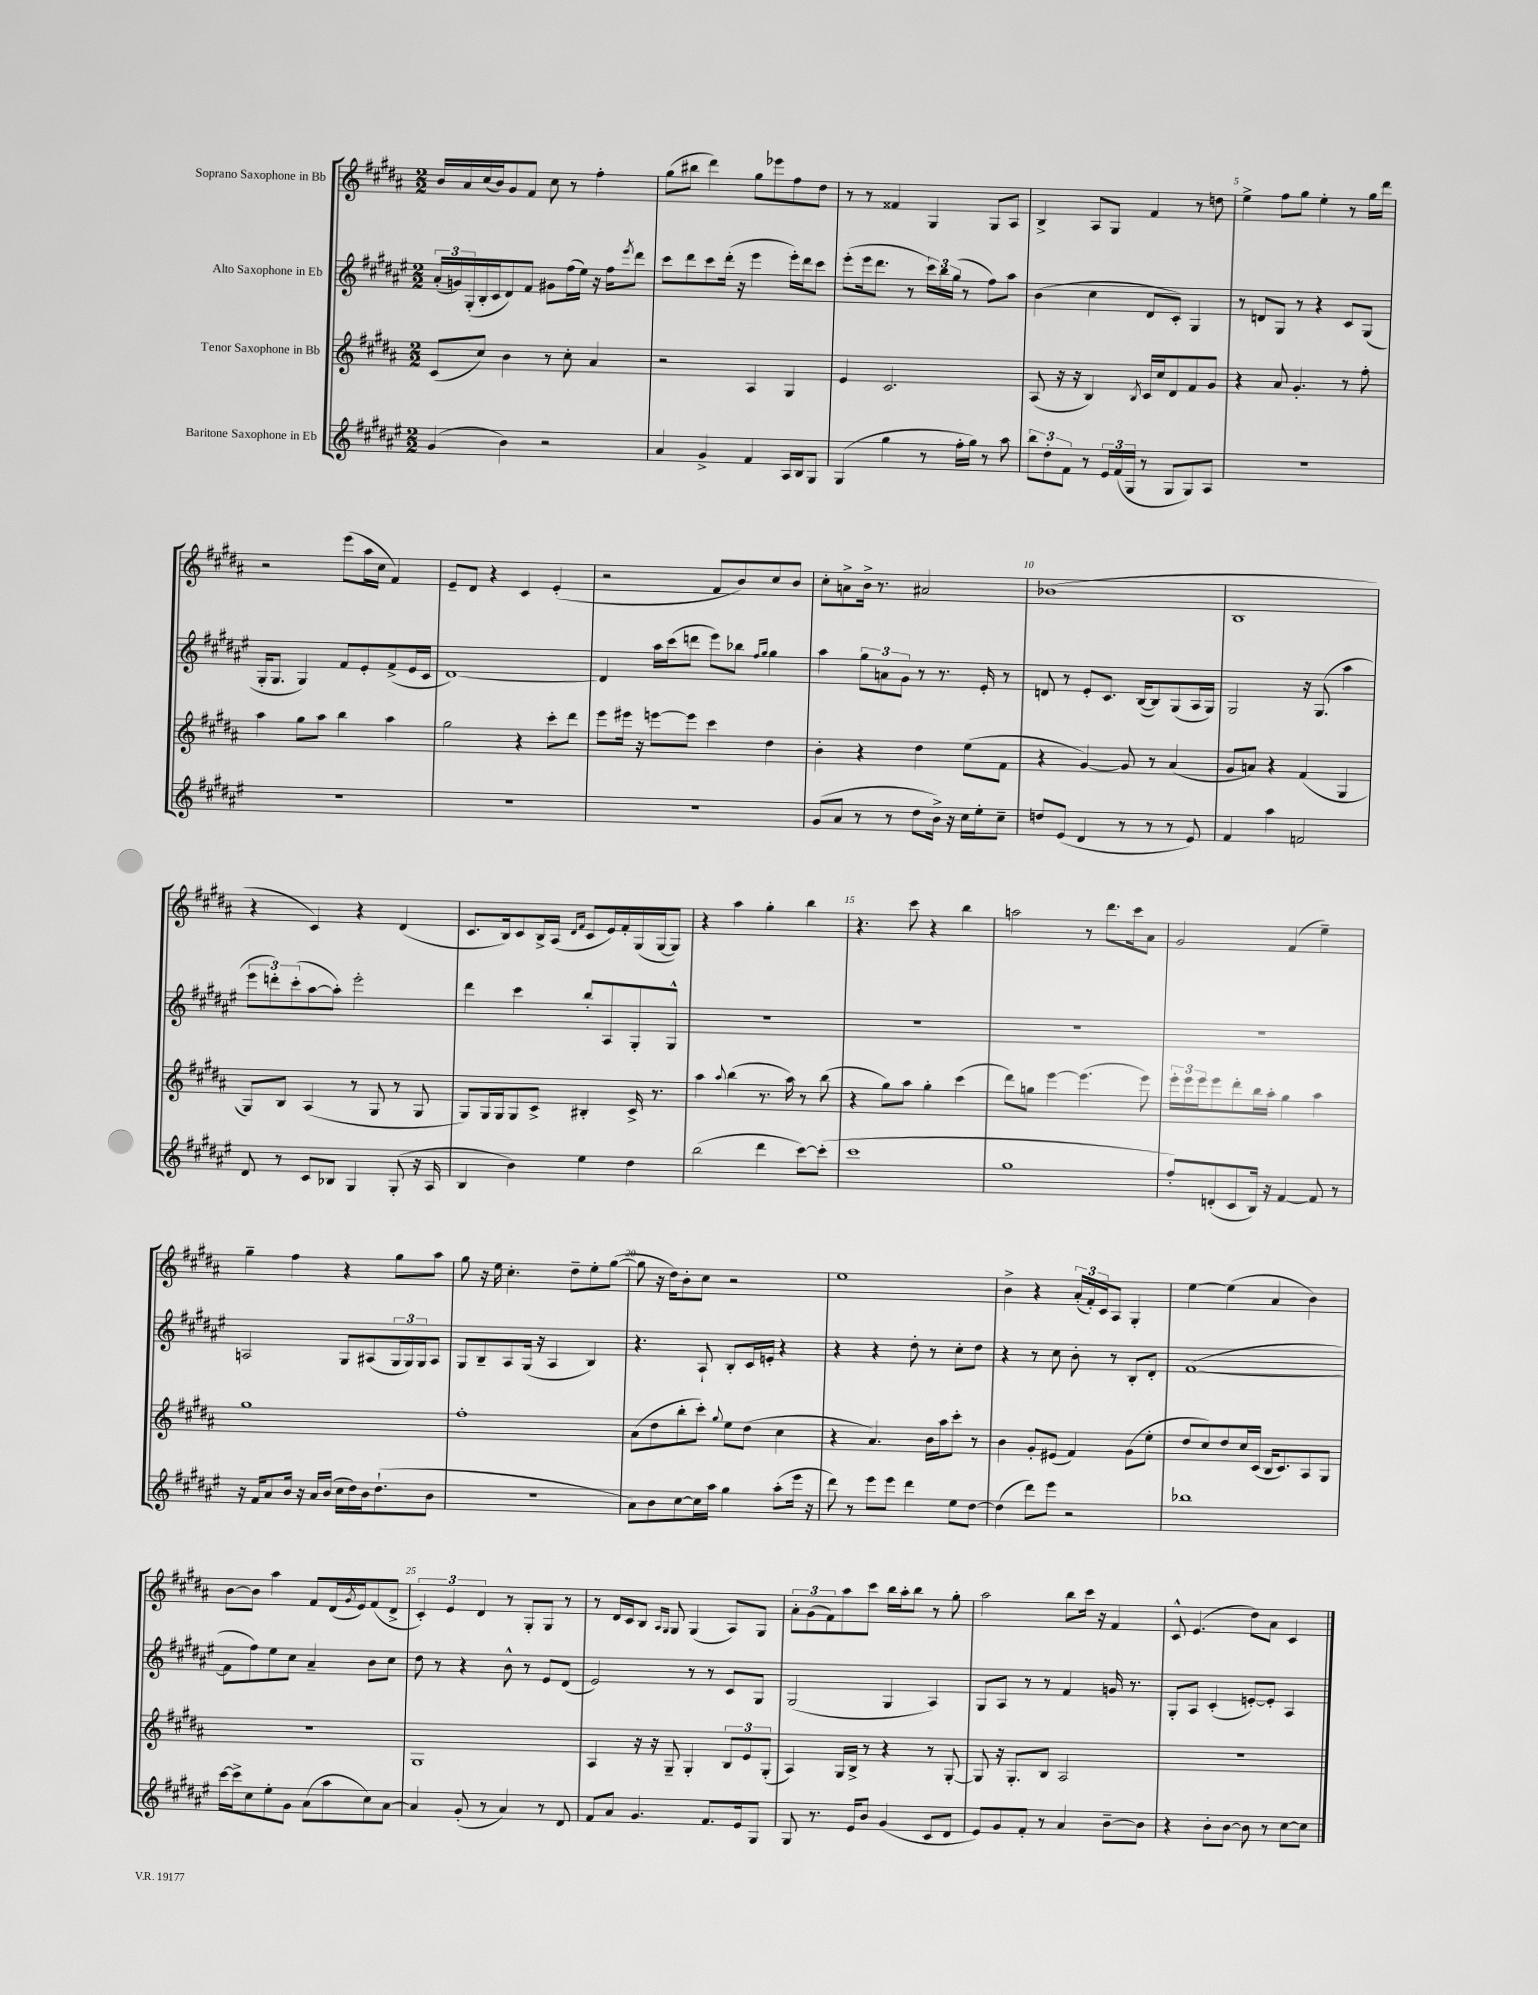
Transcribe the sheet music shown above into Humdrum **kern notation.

**kern	**kern	**kern	**kern
*part4	*part3	*part2	*part1
*staff4	*staff3	*staff2	*staff1
*I"Baritone Saxophone in Eb	*I"Tenor Saxophone in Bb	*I"Alto Saxophone in Eb	*I"Soprano Saxophone in Bb
*clefG2	*clefG2	*clefG2	*clefG2
*k[f#c#g#d#a#e#]	*k[f#c#g#d#a#]	*k[f#c#g#d#a#e#]	*k[f#c#g#d#a#]
*M2/2	*M2/2	*M2/2	*M2/2
=1	=1	=1	=1
(4g#/	(8c#/L	(24a#'/LL	16b/LL
.	.	24gn/)	.
.	.	.	16a#/
.	.	(24G#'/	.
.	8cc#/J)	16B'/	(16cc#/
.	.	16c#/J	16b/J)
4b\)	4b\	8d#/)	8g#/
.	.	8f#/J	8f#/J
2r	8r	8g#X\L	8cc#\
.	8cc#'\	(16ff#\L	8r
.	.	16ee#\JJ)	.
.	4a#/	16r	4ff#'\
.	.	16ff#\KL	.
.	.	8qeee#/	.
.	.	8ddd#\J	.
=2	=2	=2	=2
4a#/	2r	8ccc#\L	(8gg#\L
.	.	8ddd#\	8bb#X\J
4g#^/	.	8ccc#\	4ddd#\)
.	.	(16ddd#'\Jk	.
.	.	16r	.
4f#/	4A#/	4eee#\	8gg#\L
.	.	.	8eee-X\
16A#/LL	4G#/	16eee#'\LL)	8ff#\
16B/J	.	16ddd#\J	.
8G#/J	.	8ccc#\J	8dd#\J
=3	=3	=3	=3
(4G#/	4e/	(8eee#'\L	8r
.	.	16eee#\k	8r
.	.	8.ddd#\J	.
4gg#\	2.c#/	.	4f##X/
.	.	8r	.
8r	.	24ccc#\LL)	4G#/
.	.	24bb\	.
.	.	(24gg#\JJ	.
16ff#'\LL	.	8r	.
16gg#\JJ)	.	.	.
8r	.	8ff#\L)	8G#/L
8aa#\	.	8aa#\J	8A#/J
=4	=4	=4	=4
12bb\L	(8A#/	(4b\	4B^/
12dd#'\	.	.	.
.	16r	.	.
12f#\J	.	.	.
.	16r	.	.
8r	4B/)	4cc#\	8A#/L
24e#/LL	.	.	8G#/J
(24f#/	.	.	.
24G#/JJ	.	.	.
.	8qB/	.	.
8r	16c#/LL	8d#/L	4f#/
.	16cc#/J	.	.
8G#/L	8d#/	8c#'/J)	.
8G#/)	8f#/	4G#/	8r
8A#/J	8g#/J	.	8ddn\
=5	=5	=5	=5
1r	4r	8r	4ee^\
.	.	8dn/L	.
.	8a#/	8G#/J	8ff#\L
.	4.g#'/	8r	8gg#\J
.	.	4r	4ee'\
.	8r	8c#/L	8r
.	8ff#'\	(8G#/J	16gg#\LL
.	.	.	16ddd#\JJ
!!LO:LB:g=z
=6	=6	=6	=6
1r	4aa#\	16G#'/KL	2r
.	.	8.G#/J	.
.	8gg#\L	4G#/)	.
.	8aa#\J	.	.
.	4bb\	8f#/L	(8eee\L
.	.	8e#'/	16aa#\L
.	.	.	16cc#\JJ
.	4aa#\	(8f#^/	4f#/)
.	.	16e#/L	.
.	.	16c#/JJ	.
=7	=7	=7	=7
1r	2gg#\	[1d#)	8e~/L
.	.	.	8d#/J
.	.	.	4r
.	4r	.	4c#/
.	8ccc#'\L	.	(4e'/
.	8ddd#\J	.	.
=8	=8	=8	=8
1r	8eee\L	4d#/]	2r
.	16eee#X\Jk	.	.
.	16r	.	.
.	[8eeen\L	16aa#\LL	.
.	.	(16ccc#\J	.
.	8eee\J]	8dddn\J	.
.	4ccc#\	8eee#\L)	8f#/L
.	.	8bb-X\J	8b/)
.	.	16qqff#/LL	.
.	.	16qqgg#/JJ	.
.	4dd#\	4gg#\	8cc#/
.	.	.	8b/J
=9	=9	=9	=9
(8g#/L	4b'\	4aa#\	8cc#'\L
8a#/J	.	.	8an^\
8r	4r	12gg#\L	16b^\Jk
.	.	.	8.r
.	.	12an\	.
8r	.	.	.
.	.	12g#\J	.
8dd#\L	4dd#\	8r	2a#X/
16b^\Jk)	.	8.r	.
16r	.	.	.
16cc#\LL	(8ee\L	.	.
16ee#'\J	.	16e#'/	.
8cc#~\J	8f#\J	8r	.
=10	=10	=10	=10
8ddn/L	4r	8dn/	(1b-X
(8e#/J	.	8r	.
4d#/	[4g#/)	8e#'/L	.
.	.	8.c#/J	.
8r	8g#/]	.	.
.	.	([16B/KL	.
8r	8r	8B/])	.
8r	(4a#/	(8G#/	.
8e#/)	.	16A#/L	.
.	.	16G#/JJ)	.
=11	=11	=11	=11
4f#/	8g#/L	2G#/	1B
.	8an/J)	.	.
4aa#\	4r	.	.
2fn/	(4f#/	16r	.
.	.	(8.G#/	.
.	4G#/	4aa#\	.
!!LO:LB:g=z
=12	=12	=12	=12
8d#/	8G#/L)	12eee#\L	4r
.	.	12dddn'\)	.
8r	8B/J	.	.
.	.	(12ccc#'\	.
8c#/L	(4A#/	[8aa#\	4c#/)
8B-X/J	.	8aa#'\J])	.
4G#/	8r	2eee#'\	4r
.	8G#/	.	.
(8G#'/	8r	.	(4d#/
16r	8G#/	.	.
16A#/	.	.	.
=13	=13	=13	=13
4B/	8G#/L)	4ddd#\	8.c#/L
.	16G#/L	.	.
.	16G#/J	.	16B/k)
4b\)	8G#/	4ccc#\	8c#/
.	8c#^/J	.	16B^/L
.	.	.	(16A#/JJ
.	.	.	16qqd#/LL
.	.	.	16qqf#/JJ
4ee#\	4B#X'/	8bb'/L	8c#/L
.	.	8A#/	16e/L)
.	.	.	16f#'/
4dd#\	16c#^/	8G#'/	(16G#/
.	8.r	.	[16G#/J
.	.	8G#^^/J	8G#/J])
=14	=14	=14	=14
(2bb\	4aa#\	1r	4r
.	8qqaa#/	.	.
.	(4bb\	.	4aa#\
4ddd#\	8.r	.	4gg#'\
.	16aa#\)	.	.
[8ccc#\L)	8r	.	4bb\
(8ccc#'\J]	(8bb\	.	.
=15	=15	=15	=15
1ccc#	4r	1r	4.r
.	8gg#\L)	.	.
.	8aa#\J	.	8ccc#\
.	4gg#'\	.	4r
.	(4ccc#\	.	4bb\
=16	=16	=16	=16
1gg#	8ddd#\L)	1r	2aan\
.	8ggn\J	.	.
.	[4eee\	.	.
.	(4.eee\]	.	8r
.	.	.	8.ddd#\L
.	.	.	16ccc#\k
.	8eee\)	.	8a#\J
=17	=17	=17	=17
8ff#'/L)	24eee'\LL	1r	2g#/
.	24eee\	.	.
.	24eee\J	.	.
(8dn'/	8eee\	.	.
8c#/	8ddd#'\	.	.
16B/Jk)	16bb\L	.	.
16r	16aa#'\JJ	.	.
[4f#/	4gg#\	.	(4f#/
8f#/]	4aa#\	.	4ee~\)
8r	.	.	.
!!LO:LB:g=z
=18	=18	=18	=18
16r	1gg#	2An/	4gg#~\
16f#/KL	.	.	.
8a#/	.	.	.
16b/Jk	.	.	4ff#\
16r	.	.	.
16a#/LL	.	.	.
(16b/JJ	.	.	.
16cc#\LL	.	8G#/L	4r
16dd#\)	.	.	.
16b\J	.	(8A#X/	.
(8.dd#`\	.	.	.
.	.	24G#/L	8gg#\L
.	.	24G#/)	.
.	.	24G#/J	.
8b\J	.	8A#/J	8aa#\J
=19	=19	=19	=19
1r	1ff#'	8G#/L	8gg#\
.	.	8B~/	16r
.	.	.	16ee\
.	.	8A#/	4.cc#'\
.	.	(16G#/Jk	.
.	.	16r	.
.	.	4A#/	.
.	.	.	8dd#~\L
.	.	4B/)	8ee'\
.	.	.	([8gg#\J
=20	=20	=20	=20
8a#\L)	(8a#\L	4.r	8gg#\]
8b\	8dd#\	.	16r
.	.	.	16dd#\KL)
[8cc#\	8bb'\	.	8b'\
16cc#\L]	8ccc#'\J)	8A#`/	8cc#\J
16aa#\JJ	.	.	.
.	8qqgg#/	.	.
4gg#\	8ee\L	8B'/L	2r
.	(8dd#\J	16c#/L	.
.	.	16en'/JJ	.
(8aa#'\L	4cc#\	4r	.
16eee#\Jk	.	.	.
16r	.	.	.
=21	=21	=21	=21
8ddd#\)	4r	4r	1ee
8r	.	.	.
8eee#\L	4.a#/)	4r	.
8eee#\J	.	.	.
4ddd#\	.	8dd#'\	.
.	16b\LL	8r	.
.	16aa#\J	.	.
8ee#\L	8ccc#'\J	8cc#'\L	.
[8dd#\J	8r	8dd#\J	.
=22	=22	=22	=22
(4dd#\]	4b\	4r	4b^\
8ddd#\L)	8g#'/L	8r	4r
8eee#\J	(8e#X/J	8cc#\	.
2r	4f#/)	8b'\	(24a#'/LL
.	.	.	24f#'/)
.	.	.	24c#/J
.	.	8r	8A#/J
.	(8g#\L	8B'/L	4G#'/
.	8ee'\J	8d#'/J	.
=23	=23	=23	=23
1bb-X	8dd#/L	([1f#	[4ee\
.	8cc#/)	.	.
.	8dd#/	.	(4ee\]
.	16cc#/L	.	.
.	(16c#/JJ	.	.
.	16B/KL	.	4a#/
.	8.c#/)	.	.
.	8A#/	.	4b\)
.	8G#/J	.	.
!!LO:LB:g=z
=24	=24	=24	=24
[16ccc#\LL	1r	8f#\L]	[8b\L
16ccc#^\J]	.	.	.
8cc#\	.	8ff#\)	8b\J]
8ee#'\	.	8ee#\	4aa#\
8g#\J	.	8cc#\J	.
(8a#\L	.	4a#~/	8f#/L
8aa#\	.	.	(16d#/L
.	.	.	8qg#/
.	.	.	16e/J)
8cc#\)	.	8b\L	(8f#/
[8a#\J	.	8cc#\J	8d#^/J
=25	=25	=25	=25
4a#/]	1G#	8dd#\	6c#'/)
.	.	8r	.
.	.	.	6e/
(8g#'/	.	4r	.
.	.	.	6d#/
8r	.	.	.
4a#/)	.	8b^^\	8r
.	.	8r	8G#'/L
8r	.	8e#/L	8G#/J
8d#/	.	(8d#/J	8r
=26	=26	=26	=26
8f#/L	4A#/	2e#/)	8r
8a#/J	.	.	16d#/LL
.	.	.	16c#/J
4.g#/	16r	.	8B/J
.	16r	.	.
.	.	.	16qqA#/LL
.	.	.	16qqG#/JJ
.	8G#~/	.	8G#/
.	4G#'/	8r	(4G#/
8.f#/L	.	8r	.
.	12B/L	8c#/L	8A#/L)
16e#/k	.	.	.
.	12e/	.	.
8G#/J	.	8G#/J	8G#/J
.	(12G#'/J	.	.
=27	=27	=27	=27
8G#/	4A#/)	(2G#/	12a#'\L
.	.	.	(12g#\
8.r	.	.	.
.	.	.	12f#\)
.	16G#/LL	.	8aa#\
16e#/KL	16B^/JJ	.	.
8b/J	8r	.	8ccc#\J
(4g#/	4r	4G#/	16bb\LL
.	.	.	16aa#'\J
.	.	.	8bb\J
8c#/L	8r	4A#/)	8r
8d#/J	[8G#'/	.	8gg#'\
=28	=28	=28	=28
8e#/L)	8G#/]	8G#/L	2aa#\
8g#/	16r	8A#/J	.
.	8.G#'/L	.	.
8f#'/J	.	8r	.
8r	8B/J	8r	.
4a#/	2A#/	4f#/	8bb\L
.	.	.	16ccc#\Jk
.	.	.	16r
[8b~\L	.	16gn/	4f#/
.	.	8.r	.
8b\J]	.	.	.
=29	=29	=29	=29
4r	1r	8G#'/L	8c#^^/
.	.	8A#/J	(4.e/
8b'\L	.	(4c#'/	.
[8b\J	.	.	.
8b\]	.	[8en'/L)	8dd#\L)
8r	.	8e'/J]	8a#\J
[8cc#\L	.	4A#/	4c#/
8cc#\J]	.	.	.
==	==	==	==
*-	*-	*-	*-
